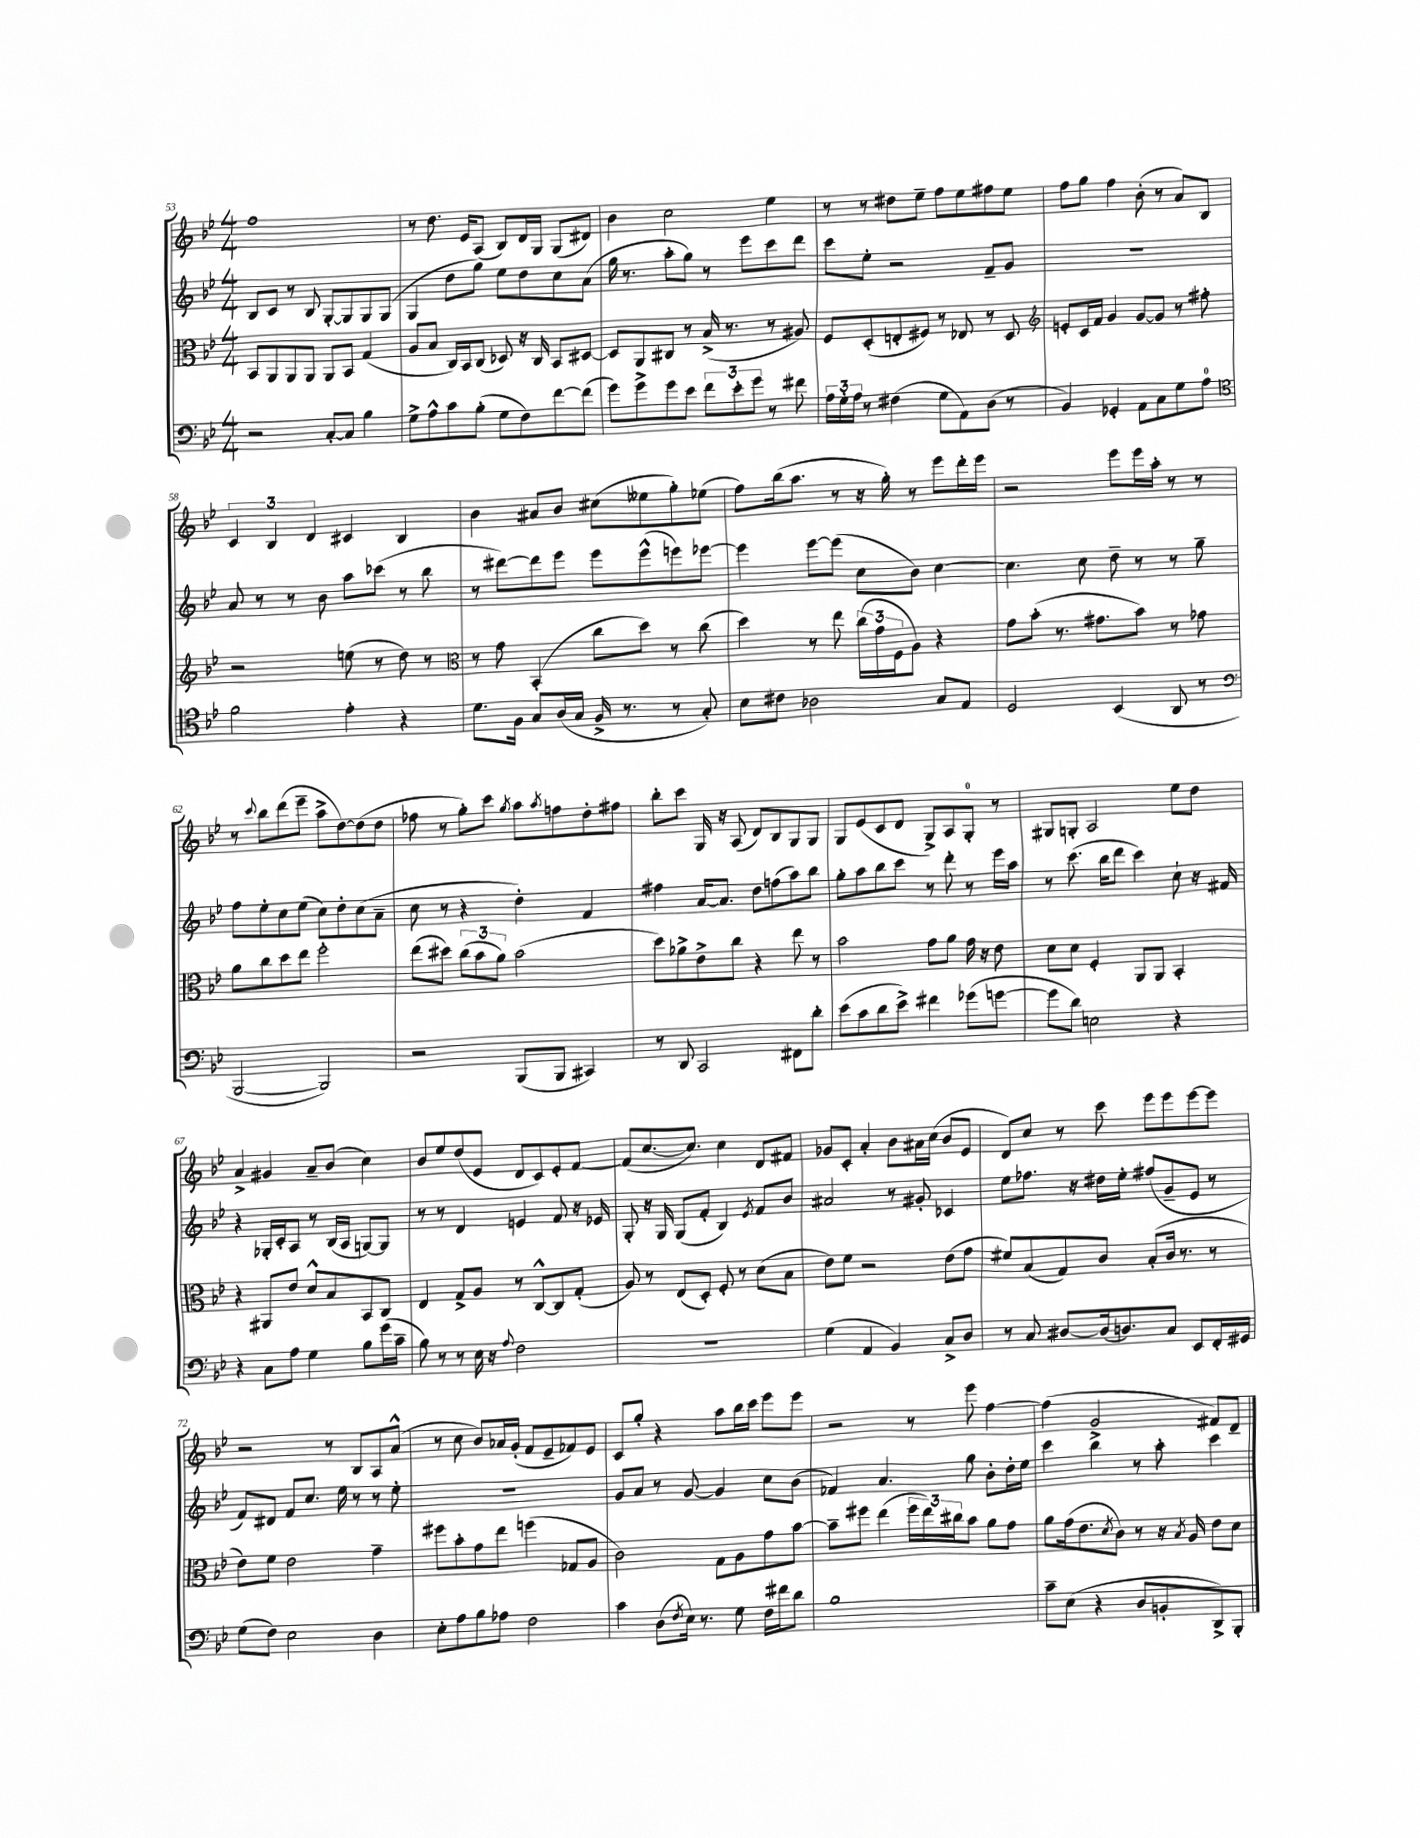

**kern	**kern	**kern	**kern
*staff4	*staff3	*staff2	*staff1
*clefF4	*clefC3	*clefG2	*clefG2
*k[b-e-]	*k[b-e-]	*k[b-e-]	*k[b-e-]
*M4/4	*M4/4	*M4/4	*M4/4
2r	8BB-	8B-	1ff
.	8AA	8c	.
.	8AA	8r	.
.	8AA	8B-	.
[8C'	8AA	[8G'	.
8C]	8BB-	8G]	.
4B-	(4G	8G	.
.	.	(8G	.
=	=	=	=
8G^	8A	4G	8r
8A^^	8B-	.	8.dd
8c	16C)	8dd	.
.	16BB-	.	16e-
(8B-'	(8C	8gg)	(8A
8G	8D-)	8ee-	8B-)
8F)	16r	8dd	16d
.	16C	.	16G
[8f	8BB-	8cc	(8G
(8f]	[8D#	(8a	8d#)
=	=	=	=
8g)	8D#]	16gg	4b-
.	.	8.r	.
8g^	8AA	.	.
8g	8C#	8aa'	2cc
8e-	8r	8gg)	.
12f	(16B-^	8r	.
.	8.r	.	.
12e-'	.	.	.
.	.	8eee-	.
12g	.	.	.
8r	8r	8ccc	4ee-
8f#	8A#)	8ddd	.
=	=	=	=
24A	8F	8ccc	8r
24G'	.	.	.
24A	.	.	.
8r	(8D'	8ee-'	8r
(4F#	8E'	2r	8dd#
.	8F#)	.	8ee-~
8G	8r	.	8ff
8AA)	8E-	.	8ee-
(8D	8r	8f~	8ff#
8r	8D	8g	8ee-
=	=	=	=
*	*clefG2	*	*
4BB-)	8e'	1r	8ff
.	16c	.	8gg
.	16f	.	.
4GG-'	4g	.	4ff
8AA	[8g	.	(8b-'
8C	8g]	.	8r
8G	8r	.	8a)
8A	8ff#'	.	8B-
=	=	=	=
*clefC4	*	*	*
2f	2r	8a	6c
.	.	8r	.
.	.	.	6B-
.	.	8r	.
.	.	.	6d
.	.	8b-	.
4e-'	(8ee	8aa	4c#
.	8r	(8ccc-	.
4r	8dd)	8r	4B-
.	8r	8bb-	.
=	=	=	=
*	*clefC3	*	*
8.d	8r	8r	4b-
.	8g	[8ddd#)	.
16F	.	.	.
8G	(4BB-'	8ddd#]	8a#
(16A	.	8eee-	8b-
16G	.	.	.
16F^	8cc	8eee-	(8cc#
8.r	.	.	.
.	8dd)	(8eee-^^	8ee--
8r	8r	8eee)	8gg')
8G')	(8cc	[8eee-	(8ee-
=	=	=	=
8B-	4dd)	4eee-]	8ff)
8c#	.	.	(16bb-
.	.	.	8.aa
2A-	8r	[8eee-	.
.	8ee-	(8eee-]	8r
.	(24cc	8cc	16r
.	24g	.	.
.	.	.	16gg')
.	24F	.	.
.	8A)	8b-)	8r
8G	4r	[4cc	8eee-
8E-	.	.	16ddd'
.	.	.	16eee-
=	=	=	=
2D	8g	4.cc]	2r
.	(8b-'	.	.
.	8.r	.	.
.	.	8cc	.
.	8.g#	.	.
(4BB-	.	8dd~	8eee-
.	8b-)	8r	16eee-
.	.	.	16aa'
8AA	8r	8r	8r
8r	8g-	8gg~	8r
=	=	=	=
*clefF4	*	*	*
[2BBB-	8a	8ff	8r
.	.	.	8qqccc
.	8cc	8ee-'	8bb-
.	8dd	8cc	(8ddd
.	8ee-	(8ee-	8eee-~
2BBB-])	2ff'	8cc)	8aa^
.	.	8dd'	[8dd)
.	.	(8cc	(8dd]
.	.	8a~	8dd
=	=	=	=
2r	(8ee-	8cc	8ff-
.	8dd#)	8r	8r
.	(12cc	4r	8gg')
.	12b-	.	.
.	.	.	8ccc
.	12a)	.	.
.	.	.	8qgg
(8BBB-	(2b-	4dd')	8aa
.	.	.	8qaa
8BBB-	.	.	8ff
4CC#)	.	4f	8dd'
.	.	.	8ff#
=	=	=	=
8r	8dd)	4ff#	8bb-'
8DD	8a-^	.	8ccc
2CC	8e-^	[16a	16G
.	.	8.a]	16r
.	8cc	.	(8A
.	4r	8dd	8d)
.	.	(8ff	8B-
8FF#	8ee-	8aa)	8G
8d'	8r	8bb-	8G
=	=	=	=
(8e-	2b-	8gg'	8G
8c	.	8aa	(8e-
8d	.	8bb-	8c
8e-^)	.	8ccc	8d
4f#	8g	8r	8G^)
.	8a	8ddd'	8A
(8g-	16g	8r	8G'
.	16r	.	.
[8g	8e-	16eee-	8r
.	.	16aa	.
=	=	=	=
8g]	8d	8r	8G#
8d)	8d	(8.ccc	8G'
2E	4F'	.	2A
.	.	16bb-	.
.	.	8ddd	.
.	8AA	4ccc)	.
.	8AA	.	.
4r	4BB-'	8cc`	8ee-
.	.	16r	8dd
.	.	16f#	.
=	=	=	=
4r	4r	4r	4a^
8C	8AA#	16G-'	4g#
.	.	16c'	.
8A	8e-	8A	.
4G	8d^^	8r	8a~
.	8B-	(16B-	(8b-
.	.	16A	.
8B-	8BB-	[8G)	4cc)
(16g	8C	8G]	.
16c~	.	.	.
=	=	=	=
8B-)	4E-	8r	8b-
8r	.	8r	8ee-
8r	8G^	4d	(8dd
16E-	8A	.	8e-
16r	.	.	.
8qqA	.	.	.
2F	8r	4e	8d
.	[8C^^	.	8c)
.	8C]	8f	8e-'
.	(8G'	16r	[8f
.	.	16e-	.
=	=	=	=
1r	8A)	8G'	(8f]
.	8r	16r	[8.cc
.	.	16G	.
.	(8E-	(8G	.
.	.	.	8.cc])
.	8D')	8f'	.
.	8F'	4B-)	4cc
.	8r	.	.
.	.	8qe-	.
.	(8d	8f	8d
.	8B-	8b-	8f#
=	=	=	=
(4G	8e-)	2a#	8g-
.	8f	.	8c'
4AA	2r	.	4a'
4BB-)	.	8r	8b-
.	.	8g#'	16a#
.	.	.	(16cc
8C^	(8e-	4c-	8b-
8D	8g	.	8e-
=	=	=	=
8r	8f#)	8ee-	8d)
8C	(8B-	8.ff-	8cc
[8D#	8G)	.	8r
.	.	16r	.
(16D#]	8c	16dd#	8ccc
8.D)	.	16ee-'	.
.	(8B-'	(8ff#	8eee-
8C	16c	8g~	8eee-
.	8.r	.	.
8EE-	.	8e-	[8eee-
16FF'	8r	8r	8eee-]
16GG#	.	.	.
=	=	=	=
(8G	8e-)	8f)	2r
8F)	8f	8d#	.
2E-	2e-	8f	.
.	.	8.cc	.
.	.	.	8r
.	.	16ee-	.
.	.	8r	8B-
4D	4g~	8r	8A
.	.	8ee-'	(8a^^
=	=	=	=
8E-'	8ff#	1r	8r
8A	8b-'	.	8cc
8B-	8g	.	8b-)
8A-	8ee-	.	16a-
.	.	.	(16g'
2F	(4ff	.	8f
.	.	.	8e-~
.	8G-	.	8f-)
.	8A	.	8e-
=	=	=	=
4c	2c)	8g	8c
.	.	8a	8gg'
(8D	.	8r	4r
8qF	.	.	.
16E-)	.	[8g	.
8.r	.	.	.
.	8G	4g]	8aa
8G	8A	.	16bb-
.	.	.	16ccc
16F	8g	8cc	8eee-
16f#	.	.	.
8d	[8b-	(8b-	8eee-
=	=	=	=
1B-	8b-~]	4f-)	2r
.	8ff#	.	.
.	(4ee-	4.a	.
.	24ff#	.	8r
.	24ee-)	.	.
.	24cc#	.	.
.	8b-	8gg	8eee-
.	8a	8b-'	[4ff
.	8g	16dd'	.
.	.	16ee-	.
=	=	=	=
8c~	8a	4ccc	(4ff]
(8E-	(16g	.	.
.	8.e-	.	.
4r	.	4bb-^	2g
.	8qd	.	.
.	8c)	.	.
8D	8r	8r	.
8BB'	16r	8aa'	.
.	8qB-	.	.
.	16A	.	.
8DD^)	8e-	4ccc	8f#)
8BBB-'	8d	.	8d~
==	==	==	==
*-	*-	*-	*-
